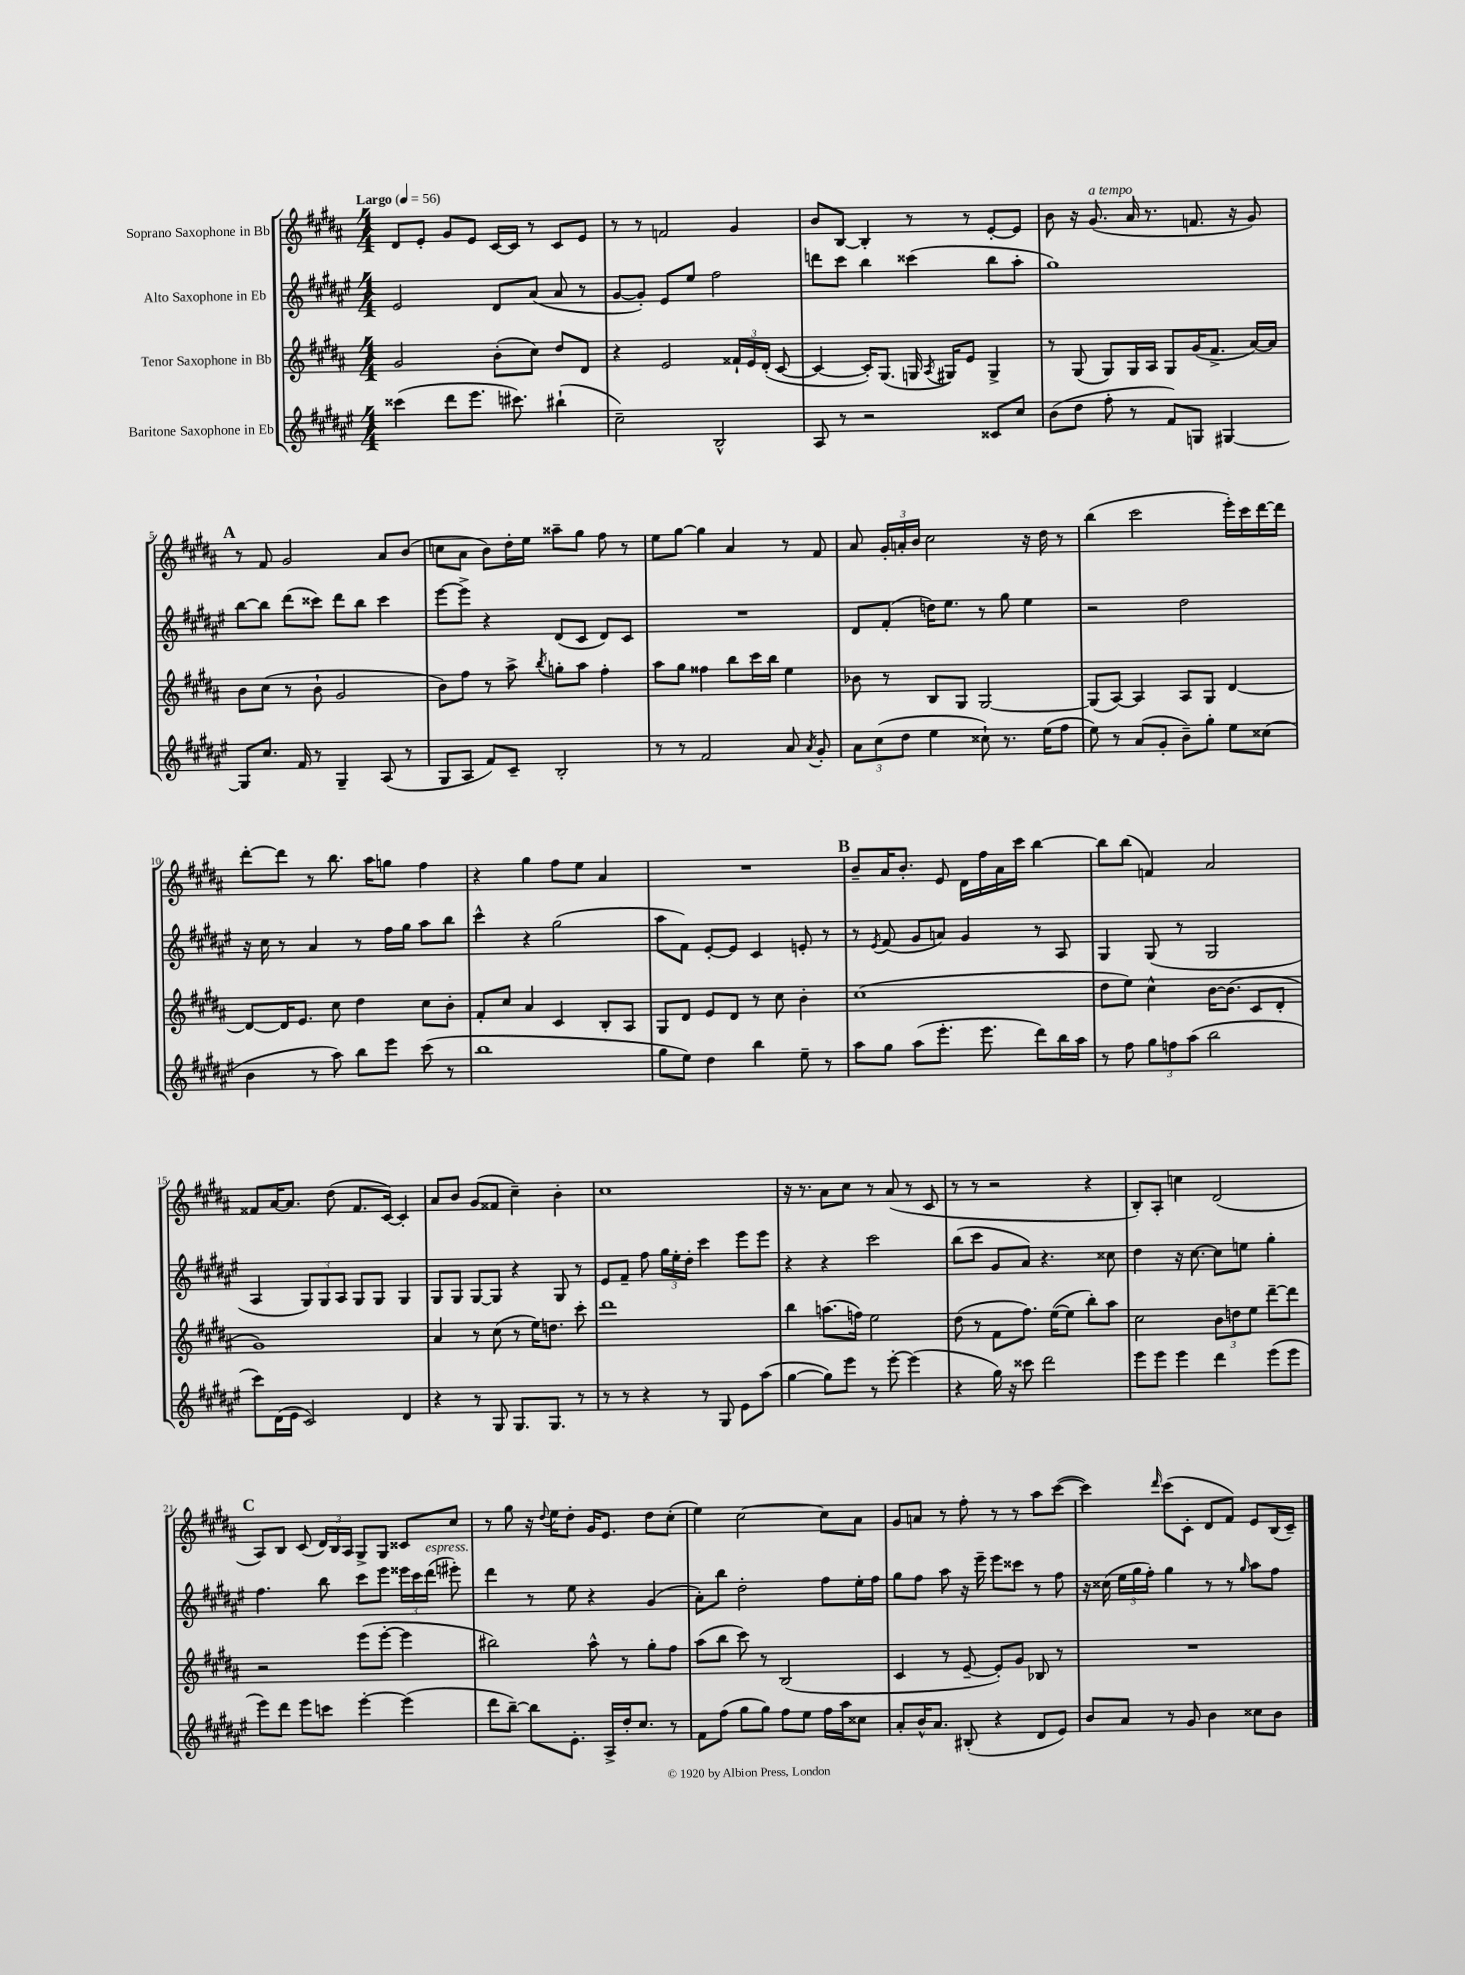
<<
\new StaffGroup <<
\new Staff = "s0" \with { instrumentName = "Soprano Saxophone in Bb" } {
    \clef treble \key b \major \numericTimeSignature \time 4/4 \tempo "Largo" 4 = 56
    \autoBeamOff dis'8[ e'8]-. gis'8[ e'8] cis'16[~ cis'16] r8 cis'8[ e'8] |
    r8 r8 f'2 gis'4 |
    b'8[ b8]~ b4-. r8 r8 e'8[~-. e'8] |
    b'8 r16 gis'8.^\markup { \italic "a tempo" }( ais'16 r8. f'8. r16 gis'8) |
    \mark \markup { \bold "A" } r8 fis'8 gis'2 ais'8[ b'8]( |
    c''8[ ais'8] b'8[) dis''16-. e''16] aisis''8[-- gis''8] fis''8 r8 |
    e''8[ gis''8]~ gis''4 ais'4 r8 fis'8 |
    ais'8 \tuplet 3/2 { gis'16[-. a'16-. b'16] } cis''2 r16 dis''16 r8 |
    b''4( cis'''2 e'''16[-.) cis'''16 dis'''16~ dis'''16] |
    dis'''8[~-. dis'''8] r8 b''8. ais''16[ g''8] fis''4 |
    r4 gis''4 fis''8[ e''8] ais'4 |
    R1 |
    \mark \markup { \bold "B" } b'8[-- ais'16 b'8.]-. e'8 dis'16[ fis''16 ais'16 cis'''16] b''4~ |
    b''8[ b''8]( f'4) ais'2 |
    fisis'8[ ais'16~ ais'8.] dis''8( fisis'8.[ cis'16]~) cis'4-. |
    ais'8[ b'8] gis'8[( fisis'8] cis''4--) b'4-. |
    cis''1 |
    r16 r8. ais'8[ cis''8] r8 ais'8( r8 cis'8 |
    r8 r8 r2 r4 |
    b8[-.) ais8]-. c''4 dis'2( |
    \mark \markup { \bold "C" } ais8[) b8] cis'8( \tuplet 3/2 { dis'16[) b16 ais16] } gis8[-> gis8] cisis'8[ cis''8] |
    r8 gis''8 r16 \appoggiatura { dis''8 } e''16[ dis''8]-. gis'16[ e'8.] dis''8[ cis''8]-.( |
    e''4) cis''2~ cis''8[ ais'8] |
    gis'8[ a'8] r8 fis''8-. r8 r8 ais''8[ cis'''8]~( |
    cis'''4) \grace { dis'''16 } cis'''8[( cis'8]-. dis'8[ fis'8]) e'8[ b16( cis'16]--) \bar "|." |
}
\new Staff = "s1" \with { instrumentName = "Alto Saxophone in Eb" } {
    \clef treble \key fis \major \numericTimeSignature \time 4/4
    \autoBeamOff eis'2 dis'8[ ais'8]( ais'8 r8 |
    gis'8[~ gis'8]-.) eis'8[ eis''8] fis''2 |
    d'''8[ cis'''8] b''4 cisis'''4( b''8[ ais''8]-. |
    gis''1) |
    \mark \markup { \bold "A" } b''8[~ b''8] dis'''8[( cisis'''8]) dis'''8[ b''8] cisis'''4 |
    eis'''8[~ eis'''8]-> r4 dis'8[( cis'8] dis'8[) cis'8] |
    R1 |
    dis'8[ fis'8]-.( d''16[) eis''8.] r8 gis''8 eis''4 |
    r2 dis''2 |
    r16 cis''16 r8 ais'4 r8 fis''16[ gis''16] ais''8[ b''8] |
    cis'''4-^ r4 gis''2( |
    ais''8[ fis'8]) eis'8[~-. eis'8] cis'4 e'8-. r8 |
    \mark \markup { \bold "B" } r8 \acciaccatura { eis'8 } fis'8( gis'8[ a'8]) gis'4 r8 ais8 |
    gis4 gis8( r8 gis2 |
    ais4 \tuplet 3/2 { gis8[) gis8 ais8] } gis8[ gis8] gis4 |
    gis8[ gis8] gis8[~ gis8] r4 gis8 r8 |
    eis'8[ fis'8]-- fis''8 \tuplet 3/2 { gis''16[ eis''16-. dis''16]-. } cis'''4 eis'''8[ eis'''8] |
    r4 r4 cis'''2 |
    b''8[( cis'''8] gis'8[ ais'8]) r4. cisis''8 |
    dis''4 r16 cis''8.~ cis''8[ e''8] gis''4-. |
    \mark \markup { \bold "C" } fis''4. b''8 cis'''8[ eis'''8] \tuplet 3/2 { eisis'''16[ cis'''16 dis'''16]^\markup { \italic "espress." }( } eis'''8-.) |
    dis'''4 r8 eis''8 r4 gis'4( |
    ais'8[-.) b''8] dis''2-. fis''8[ eis''16-. fis''16] |
    gis''8[ fis''8] ais''8 r16 eis'''16-- eis'''8[ cisis'''8] r8 fis''8 |
    r16 cisis''16( \tuplet 3/2 { eis''16[ gis''16 fis''16]-.) } gis''4 r8 r8 \grace { gis''16 } ais''8[ fis''8] \bar "|." |
}
\new Staff = "s2" \with { instrumentName = "Tenor Saxophone in Bb" } {
    \clef treble \key b \major \numericTimeSignature \time 4/4
    \autoBeamOff gis'2 b'8[-.( cis''8]) dis''8[ dis'8] |
    r4 e'2 \tuplet 3/2 { fisis'16[-! e'16 dis'16]-.( } cis'8~ |
    cis'4~ cis'16[-.) gis8.]( g16 \acciaccatura { ais8 } gis16[) e'8] gis4-> |
    r8 gis8( gis8[) gis16 ais16] gis8[ gis'16( fis'8.]-> ais'16[~) ais'16] |
    \mark \markup { \bold "A" } b'8[ cis''8]( r8 b'8-! gis'2 |
    b'8[) fis''8] r8 ais''8-> \acciaccatura { b''8 } g''8[-. ais''8] fis''4-. |
    ais''8[ gis''8] fisis''4 b''8[ cis'''16 b''16] e''4 |
    bes'8 r8 b8[ gis8] gis2~ |
    gis8[( ais8]~) ais4 ais8[ gis8] dis'4~ |
    dis'8[~ dis'16 e'8.] cis''8 dis''4 cis''8[ b'8]-. |
    fis'8[-. cis''8] ais'4 cis'4 b8[-. ais8] |
    gis8[ dis'8] e'8[ dis'8] r8 cis''8 b'4-. |
    \mark \markup { \bold "B" } cis''1( |
    dis''8[ e''8]) cis''4-^ b'16[~ b'8.]( cis'8[ dis'8]-. |
    gis'1) |
    ais'4 r8 cis''8( r8 e''16[) d''8.] cis'''8-. |
    dis'''1 |
    b''4 a''8.[( f''16]) e''2 |
    dis''8( r8 fis'8[ fis''8.]) e''16[~( e''8] b''8[-.) ais''8] |
    cis''2 \tuplet 3/2 { b'8[ d''8 e''8] } dis'''8[~-- dis'''8] |
    \mark \markup { \bold "C" } r2 e'''8[( e'''8]~-. e'''4 |
    bis''2) ais''8-^ r8 gis''8[-. fis''8] |
    ais''8[( b''8] cis'''8) r8 b2( |
    cis'4 r8 e'8~-- e'8[-.) gis'8] bes8 r8 |
    R1 \bar "|." |
}
\new Staff = "s3" \with { instrumentName = "Baritone Saxophone in Eb" } {
    \clef treble \key fis \major \numericTimeSignature \time 4/4
    \autoBeamOff cisis'''4( dis'''8[ eis'''8.] cis'''8.) bis''4-!( |
    cis''2--) b2-^ |
    ais8 r8 r2 cisis'8[ cis''8] |
    b'8[( dis''8] fis''8-. r8 fis'8[) g8] gis4~ |
    \mark \markup { \bold "A" } gis8[ cis''8.] fis'16 r8 gis4-- ais8( r8 |
    gis8[ ais8] fis'8[) cis'8]-- b2-. |
    r8 r8 fis'2 ais'8 \acciaccatura { ais'8 } gis'8-. |
    \tuplet 3/2 { ais'8[ cis''8( dis''8] } eis''4 cisis''8-!) r8. eis''16[( fis''8] |
    eis''8) r8 ais'8[( gis'8]-. b'8[--) gis''8]-. eis''8[ cisis''8]( |
    b'4 r8 ais''8) b''8[ eis'''8] cis'''8( r8 |
    b''1 |
    gis''8[ eis''8]) dis''4 b''4 eis''8-- r8 |
    \mark \markup { \bold "B" } ais''8[ gis''8] ais''8[( eis'''8.]-. eis'''8. dis'''8[) b''16 ais''16] |
    r8 fis''8 \tuplet 3/2 { gis''8[ f''8 ais''8]( } b''2 |
    cis'''8[) dis'16( eis'16] cis'2) dis'4 |
    r4 r8 gis8 gis8.[ gis8.] r8 |
    r8 r8 r4 r8 gis8 eis'8[ ais''8]( |
    gis''4~ gis''8[) eis'''8] r8 eis'''8~-. eis'''4( |
    r4 gis''16) r16 cisis'''8 dis'''2 |
    eis'''8[ eis'''8] eis'''4 dis'''4 eis'''8[( eis'''8] |
    \mark \markup { \bold "C" } eis'''8[) dis'''8] eis'''8[ c'''8] eis'''4~-. eis'''4( |
    dis'''8[ b''8]~--) b''8[ eis'8.]-. ais16[-> dis''16-. cis''8.] r8 |
    fis'8[ fis''8]( gis''8[ gis''8]) fis''8[ eis''8] fis''16[ ais''16 cisis''8] |
    ais'8[-. b'16-^ ais'8.] bis8-.( r4 dis'8[ eis'8]) |
    b'8[ ais'8] r8 gis'8 b'4 cisis''8[ b'8] \bar "|." |
}
>>
>>
